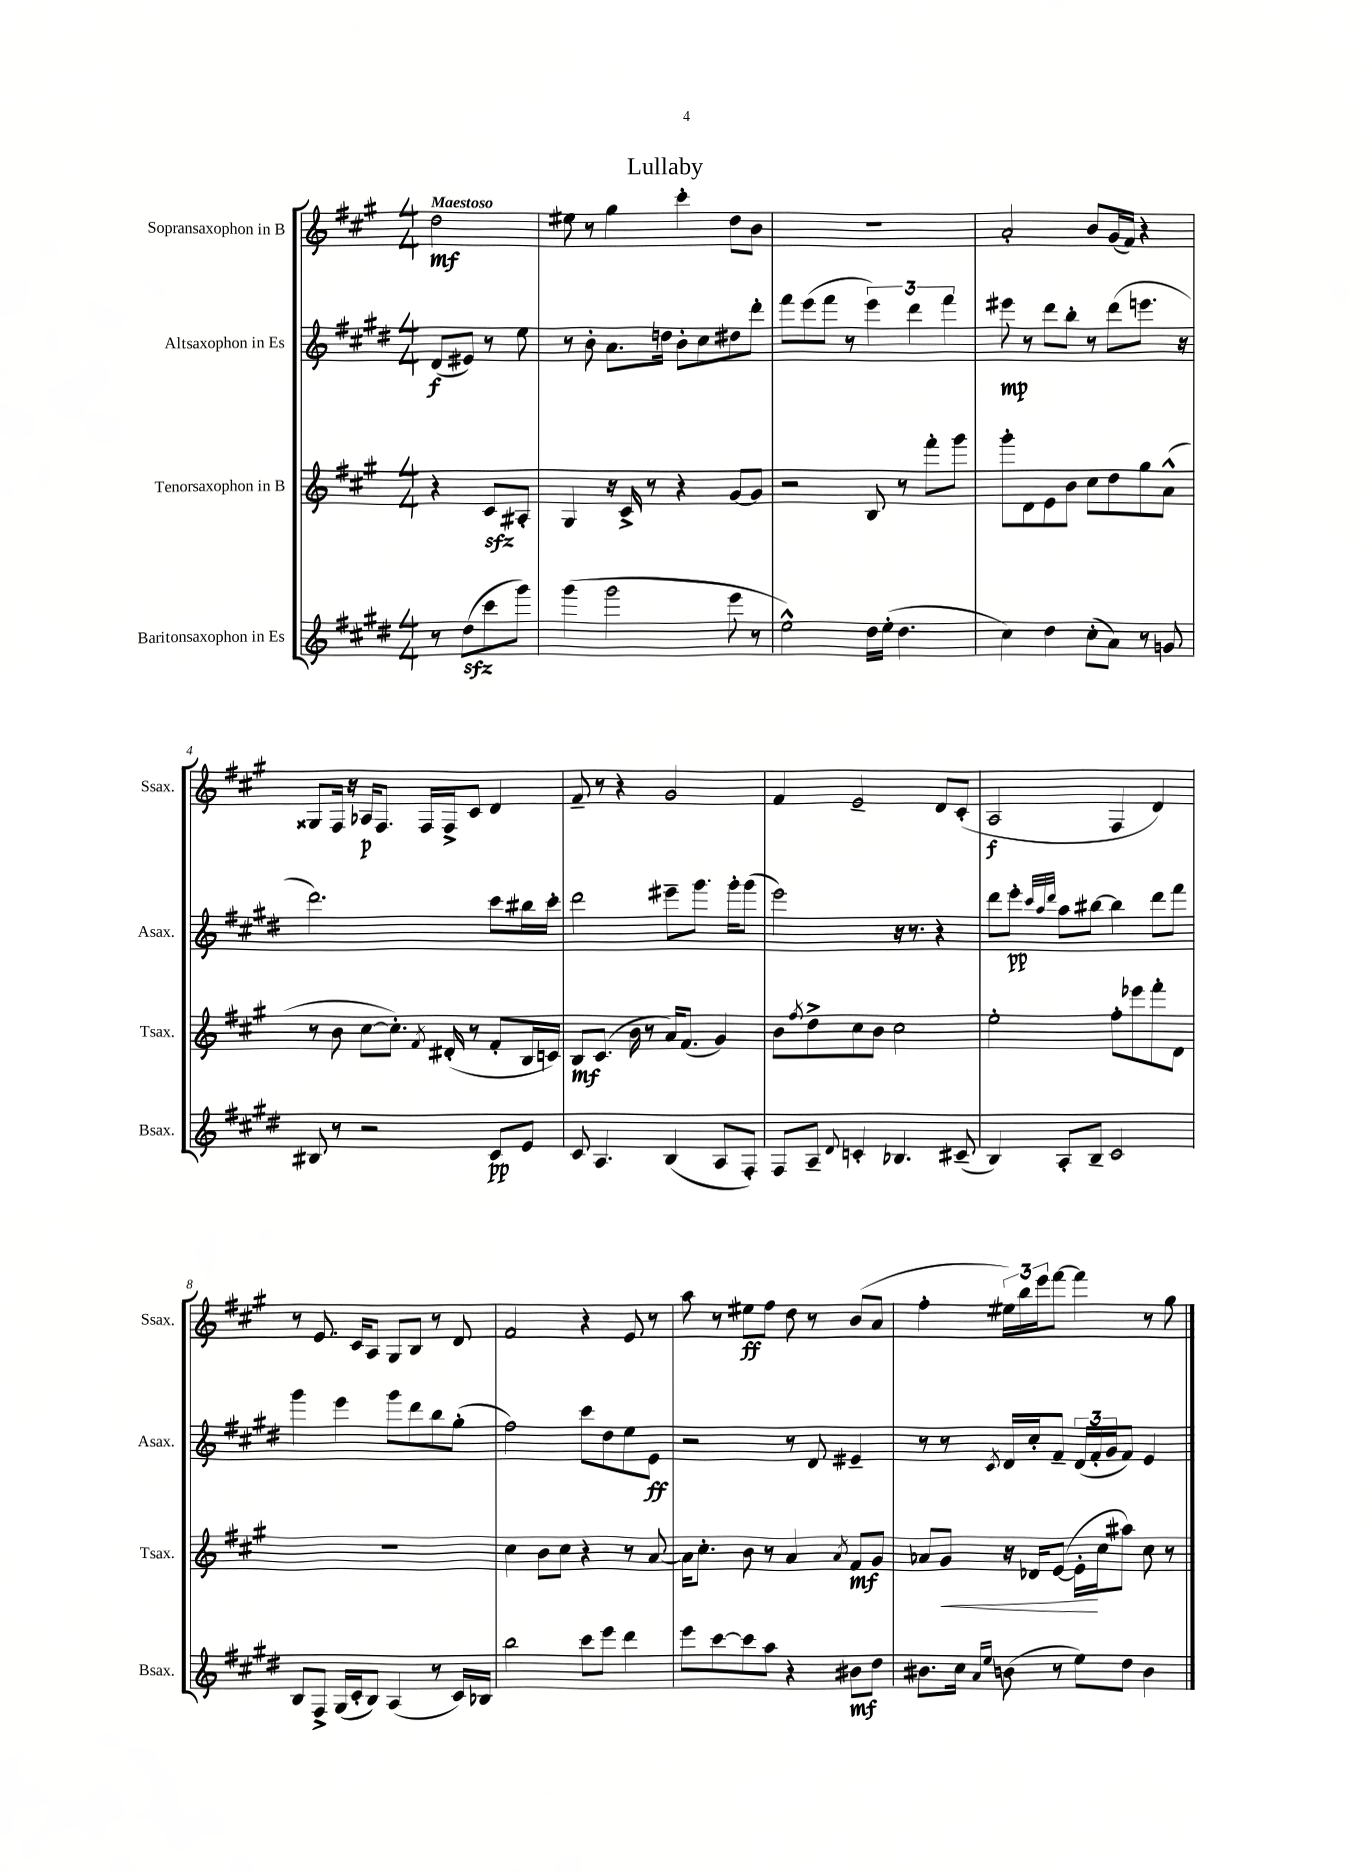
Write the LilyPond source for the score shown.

\header { title = "Lullaby" }
<<
\new StaffGroup <<
\new Staff = "s0" \with { instrumentName = "Sopransaxophon in B" shortInstrumentName = "Ssax." } {
    \clef treble \key a \major \numericTimeSignature \time 4/4 \partial 2 \tempo "Maestoso"
    d''2\mf |
    eis''8 r8 gis''4 cis'''4-. d''8 b'8 |
    R1 |
    a'2-. b'8 gis'16( fis'16) r4 |
    gisis8 fis16 r16 aes16\p fis8. fis16 fis16-> cis'8 d'4 |
    fis'8-- r8 r4 gis'2 |
    fis'4 e'2-- d'8 cis'8-.( |
    a2\f fis4 d'4) |
    r8 e'8. cis'16 a8 gis8 b8 r8 d'8 |
    fis'2 r4 e'8 r8 |
    a''8 r8 eis''8\ff fis''8 d''8 r8 b'8( a'8 |
    fis''4-. \tuplet 3/2 { eis''16) b''16 e'''16 } fis'''8~ fis'''4 r8 gis''8 \bar "|." |
}
\new Staff = "s1" \with { instrumentName = "Altsaxophon in Es" shortInstrumentName = "Asax." } {
    \clef treble \key e \major \numericTimeSignature \time 4/4 \partial 2
    dis'8\f( eis'8) r8 e''8 |
    r8 b'8-. a'8. d''16 b'8-. cis''8 dis''8 dis'''8-. |
    fis'''8 e'''8( fis'''8 r8 \tuplet 3/2 { e'''4) dis'''4 fis'''4 } |
    eis'''8\mp r8 dis'''8 b''8-. r8 dis'''8( e'''8. r16 |
    dis'''2.) cis'''8 bis''16 cis'''16-. |
    dis'''2 eis'''8-- gis'''8. gis'''16-. gis'''8( |
    e'''2) r16 r8. r4 |
    dis'''8 e'''8-.\pp \grace { cis'''32 a''32 dis'''32 } a''8 bis''8~ bis''4 dis'''8 fis'''8 |
    gis'''4 e'''4 gis'''8 dis'''8 b''8 gis''8-.( |
    fis''2) cis'''8 dis''8 e''8 e'8\ff |
    r2 r8 dis'8 eis'4-- |
    r8 r8 \acciaccatura { cis'8 } dis'16 cis''16-. fis'8-- \tuplet 3/2 { dis'16( fis'16-. gis'16 } fis'8) e'4 \bar "|." |
}
\new Staff = "s2" \with { instrumentName = "Tenorsaxophon in B" shortInstrumentName = "Tsax." } {
    \clef treble \key a \major \numericTimeSignature \time 4/4 \partial 2
    r4 cis'8\sfz ais8-. |
    gis4 r16 cis'16-> r8 r4 gis'8~ gis'8 |
    r2 b8 r8 fis'''8-. gis'''8 |
    gis'''8-. d'8 e'8 b'8 cis''8 d''8 gis''8 a'8-^( |
    r8 b'8 cis''8~ cis''8.-.) \acciaccatura { fis'8 } dis'16-.( r8 fis'8-. b16 c'16) |
    b8\mf cis'8.( b'16 r8 a'16) fis'8.( gis'4) |
    b'8 \acciaccatura { fis''8 } d''8-> cis''8 b'8 cis''2 |
    e''2-. fis''8-. ees'''8 fis'''8-. d'8 |
    R1 |
    cis''4 b'8 cis''8 r4 r8 a'8~ |
    a'16 cis''8.-. b'8 r8 a'4 \acciaccatura { a'8 } fis'8\mf gis'8 |
    aes'8 gis'8\< r16 des'16 e'8~( e'16-.\! cis''16 ais''8) cis''8 r8 \bar "|." |
}
\new Staff = "s3" \with { instrumentName = "Baritonsaxophon in Es" shortInstrumentName = "Bsax." } {
    \clef treble \key e \major \numericTimeSignature \time 4/4 \partial 2
    r8 dis''8\sfz( cis'''8 gis'''8) |
    gis'''4( gis'''2 e'''8 r8 |
    e''2-^) dis''16 e''16-.( dis''4. |
    cis''4) dis''4 cis''8-.( a'8) r8 g'8 |
    bis8 r8 r2 cis'8\pp e'8 |
    cis'8 a4. b4( a8 fis8-.) |
    fis8 a8-- \appoggiatura { dis'8 } c'4-. bes4. cis'8--( |
    b4) a8-. b8-- cis'2 |
    b8 fis8-> gis16( cis'16-. b8) a4( r8 cis'16) bes16 |
    b''2 cis'''8 e'''8 dis'''4 |
    e'''8 cis'''8~ cis'''8 a''8 r4 bis'8\mf dis''8 |
    bis'8. cis''16 \grace { a'16 e''16 } b'8( r8 e''8) dis''8 b'4 \bar "|." |
}
>>
>>
